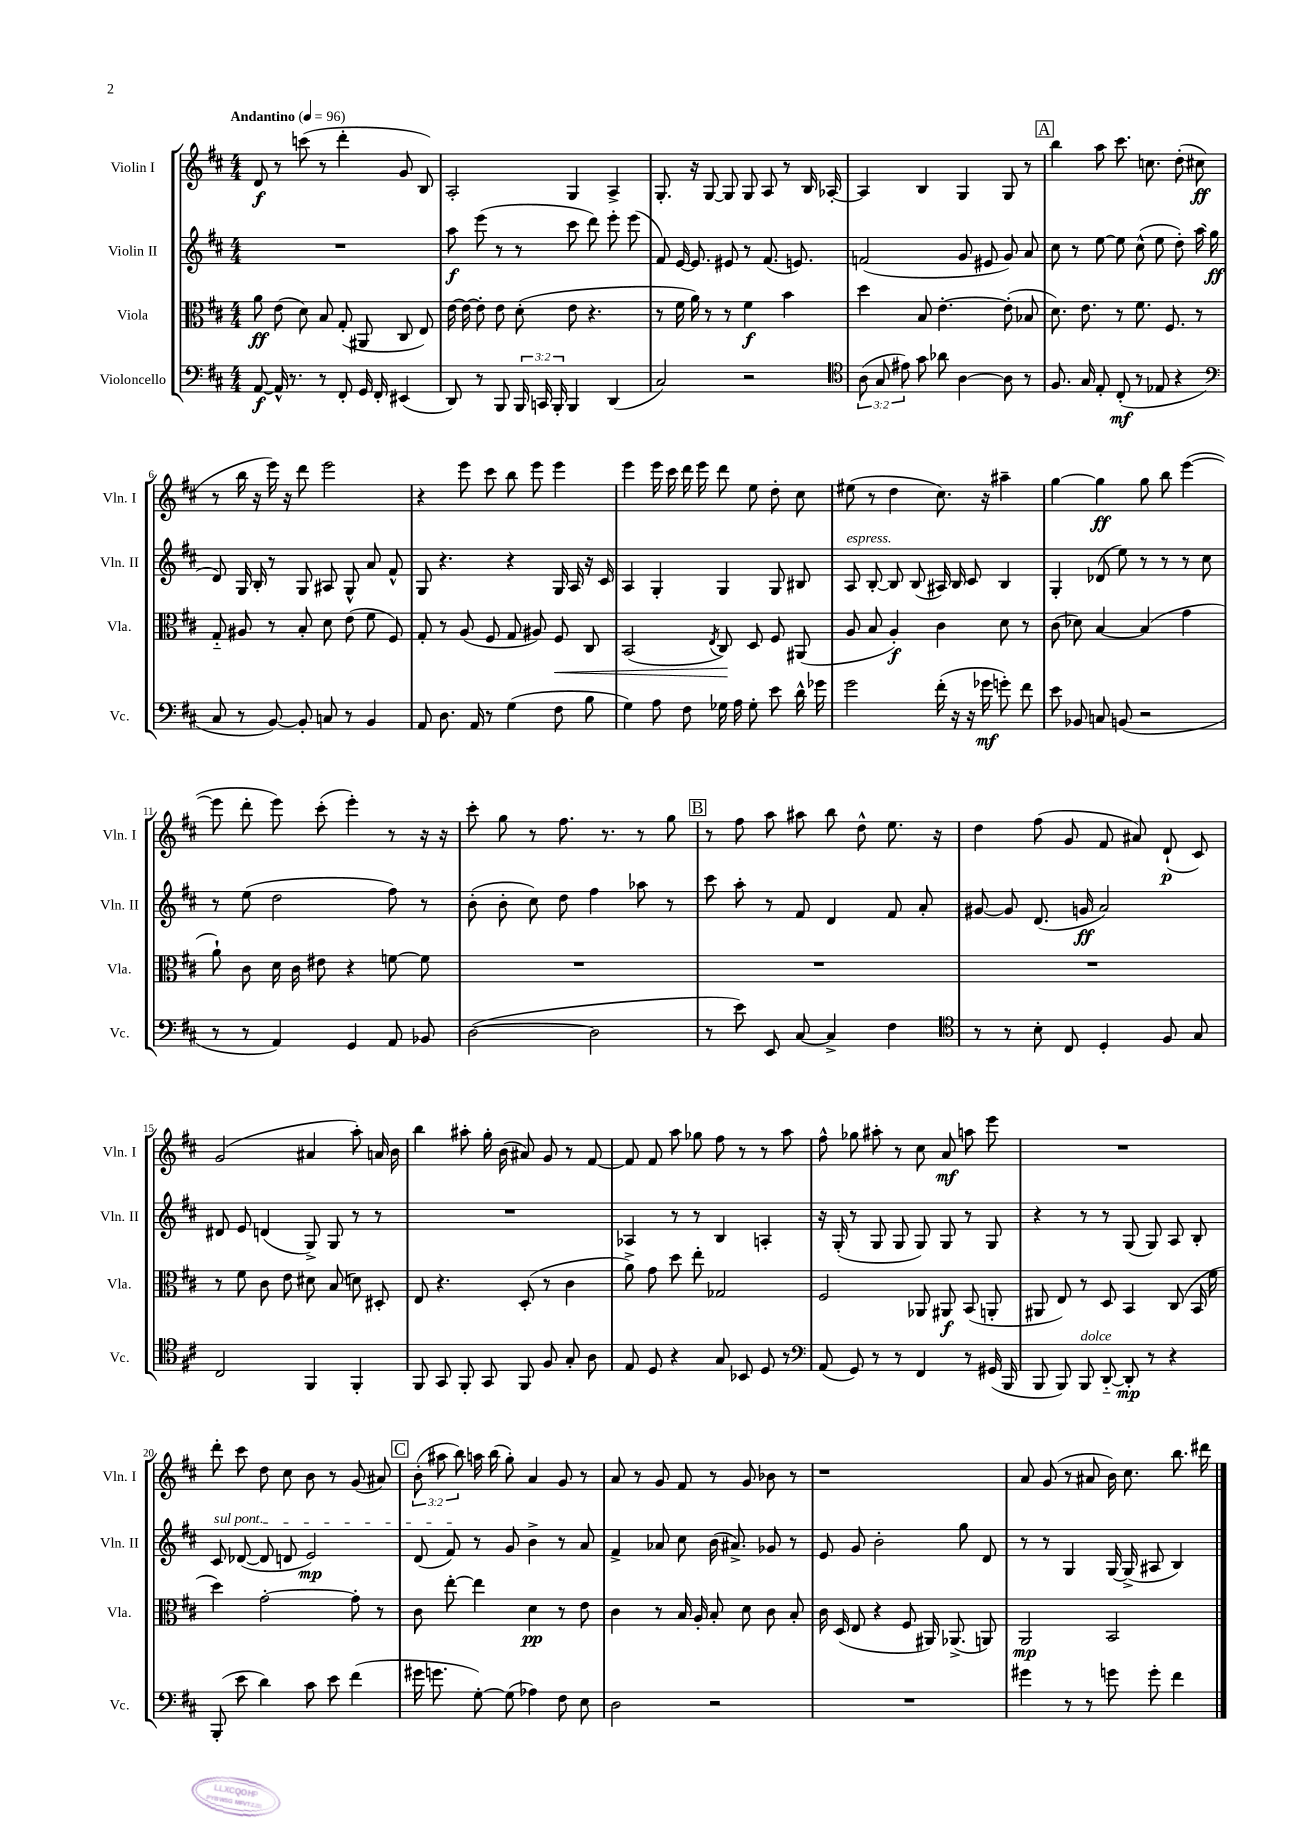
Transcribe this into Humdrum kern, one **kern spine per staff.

**kern	**kern	**kern	**kern
*staff4	*staff3	*staff2	*staff1
*clefF4	*clefC3	*clefG2	*clefG2
*k[f#c#]	*k[f#c#]	*k[f#c#]	*k[f#c#]
*M4/4	*M4/4	*M4/4	*M4/4
*MM96	*MM96	*MM96	*MM96
[8AA	8a	1r	8d
16AA^^]	(8e	.	8r
8.r	.	.	.
.	8d)	.	(8ccc
8r	8B	.	8r
8FF#'	(8G'	.	4ddd'
16GG	8AA#	.	.
16FF#'	.	.	.
(4EE#	8C#	.	8g
.	8E)	.	8B)
=	=	=	=
8DD)	[16e	8aa	2A'
.	16e_	.	.
8r	8e']	(8eee	.
8BBB	8e	8r	.
24BBB	(8d'	8r	.
24CC	.	.	.
24BBB'	.	.	.
4BBB	8e	8ccc#	4G
.	4.r	8ddd)	.
(4DD	.	8eee'	4A^
.	.	(8eee	.
=	=	=	=
2C#)	8r	8f#)	8.G'
.	16f#	[16e	.
.	16a)	8.e]	16r
.	8r	.	[8G
.	8r	8e#	8G]
2r	4f#	8r	8G
.	.	(8.f#	8A
.	4b	.	8r
.	.	8.e)	.
.	.	.	16B
.	.	.	[16A-'
=	=	=	=
*clefC4	*	*	*
(12A	4dd	(2f	4A-]
12G	.	.	.
12e#)	.	.	.
8g	8B	.	4B
8a-	[4.e'	.	.
[4A	.	8g	4G
.	.	8e#	.
8A]	(8e']	8g)	8G
8r	8B-	8a	8r
=	=	=	=
8.F#	8.d)	8cc#	4bb
.	.	8r	.
16G	8.e	.	.
8E'	.	[8ee	8aa
(8C#'	8r	8ee]	8.ccc#
8r	8.f#	(8cc#^^	.
.	.	.	8.cc
8E-	.	8ee	.
.	8.F#	.	.
4r	.	8dd')	(8dd'
.	8r	(16aa	8cc#
.	.	16gg	.
=	=	=	=
*clefF4	*	*	*
8C#	8G'~	8d)	8r
8r	8A#	16G	16bb
.	.	16B'	16r
[8BB)	8r	8r	16eee)
.	.	.	16r
8BB']	8B'	8G	8ddd
8C	8d	8A#	2eee
8r	(8e	8G^^	.
4BB	8f#	8a	.
.	8F#)	8f#^^	.
=	=	=	=
8AA	8G'	8G	4r
8.D	8r	4.r	.
.	(8A	.	8eee
16AA	.	.	.
8r	8F#	.	8ccc#
(4G	8G	4r	8bb
.	8A#)	.	8eee
8F#	8F#	16G	4eee
.	.	16A	.
8B	8C#	16r	.
.	.	16c#	.
=	=	=	=
4G)	(2BB	4A	4eee
8A	.	4G'	16eee
.	.	.	16ccc#
8F#	.	.	16ddd
.	.	.	16eee
.	8qE	.	.
16G-	8C#)	4G	8ddd
16A	.	.	.
8G-'	8D	.	8ee
8e	8F#	8G	8dd'
16d^^	(8AA#	8B#	8cc#
16g-	.	.	.
=	=	=	=
2g	8A	8A	(8ee#
.	8B	[8B'	8r
.	4A')	8B]	4dd
.	.	(8B	.
(16f#'	4c#	16A#)	8.cc#)
16r	.	16B	.
16r	.	8c#	.
16g-	.	.	16r
8g')	8d	4B	4aa#~
8f#	8r	.	.
=	=	=	=
8e	(8c#	4G'	[4gg
8BB-	8d-)	.	.
8C	[4B	(8d-	4gg]
(8BB	.	8ee)	.
2r	(4B]	8r	8gg
.	.	8r	8bb
.	4g	8r	([4eee
.	.	8cc#	.
=	=	=	=
8r	8a`)	8r	8eee]
8r	8c#	(8ee	8ddd'
4AA)	16d	2dd	8eee)
.	16c#	.	.
.	8e#	.	(8ccc#'
4GG	4r	.	4eee')
8AA	[8f	8ff#)	8r
8BB-	8f]	8r	16r
.	.	.	16r
=	=	=	=
([2D	1r	(8b'	8ccc#'
.	.	8b'	8gg
.	.	8cc#)	8r
.	.	8dd	8.ff#
2D]	.	4ff#	.
.	.	.	8.r
.	.	8aa-	8r
.	.	8r	8gg
=	=	=	=
8r	1r	8ccc#	8r
8e)	.	8aa'	8ff#
8EE	.	8r	8aa
[8C#	.	8f#	8aa#
4C#^]	.	4d	8bb
.	.	.	8dd^^
4F#	.	8f#	8.ee
.	.	8a'	.
.	.	.	16r
=	=	=	=
*clefC4	*	*	*
8r	1r	[8g#	4dd
8r	.	8g#]	.
8B'	.	(8.d	(8ff#
8C#	.	.	8g
.	.	16g	.
4D'	.	2a)	8f#
.	.	.	8a#)
8F#	.	.	(8d`
8G	.	.	8c#)
=	=	=	=
2C#	8r	8d#	(2g
.	8f#	8e	.
.	8c#	(4d	.
.	8e	.	.
4FF#	8d#	8G^)	4a#
.	(8B	8G	.
4FF#'	8d)	8r	8aa')
.	8D#'	8r	16a
.	.	.	16b
=	=	=	=
8FF#	8E	1r	4bb
8GG	4.r	.	.
8FF#'	.	.	8aa#'
8GG	.	.	16gg'
.	.	.	(16b
8FF#	(8D'	.	8a#)
8F#	8r	.	8g
8G'	4c#	.	8r
8A	.	.	[8f#
=	=	=	=
8E	8a^)	4A-	8f#]
8D	8g	.	8f#
4r	8dd	8r	8aa
.	8ee'	8r	8gg-
8G	2G-	4B	8ff#
8BB-	.	.	8r
8D	.	4A'	8r
8r	.	.	8aa
=	=	=	=
*clefF4	*	*	*
(8AA	2F#	16r	8ff#^^
.	.	(16G'	.
8GG)	.	8r	8gg-
8r	.	8G	8aa#'
8r	.	8G	8r
4FF#	8AA-	8G)	8cc#
.	8AA#	8G	8a
8r	(8BB	8r	8aa
(16GG#	8AA'	8G	8eee
16BBB	.	.	.
=	=	=	=
8BBB	8AA#	4r	1r
8BBB)	8E)	.	.
8BBB	8r	8r	.
[8DD'~	8D	8r	.
8DD']	4BB	(8G	.
8r	.	8G)	.
4r	(8C#	8A	.
.	16BB	8B'	.
.	16f#	.	.
=	=	=	=
(8BBB'	4dd)	8c#	8ddd'
8e	.	([8d-	8ccc#
4d)	[2g'	8d-]	8dd
.	.	8d	8cc#
8c#	.	2e)	8b
8e	.	.	8r
(4f#	8g']	.	(8g
.	8r	.	8a#)
=	=	=	=
16g#	8c#	(8d	(12b'
8.g	.	.	.
.	.	.	12aa#
.	[8ee'	8f#)	.
.	.	.	12bb)
[8G')	4ee]	8r	16aa
.	.	.	(16bb
(8G]	.	8g	8gg')
4A-)	4d	4b^	4a
8F#	8r	8r	8g
8E	8e	8a	8r
=	=	=	=
2D	4c#	4f#^	8a
.	.	.	8r
.	8r	8a-	8g
.	16B	8cc#	8f#
.	16A'	.	.
2r	8B'	(16b	8r
.	.	8.a#^)	.
.	8d	.	8g
.	8c#	8g-	8b-
.	8B'	8r	8r
=	=	=	=
1r	16c#	8e	1r
.	(16D	.	.
.	8E	8g	.
.	4r	2b'	.
.	8F#	.	.
.	16AA#)	.	.
.	(8.AA-^	.	.
.	.	8gg	.
.	8AA)	8d	.
=	=	=	=
4g#	2AA	8r	8a
.	.	8r	(8g
8r	.	4G	8r
8r	.	.	8a#
8g	2BB	[16G	16b)
.	.	(16G^]	8.cc#
8g'	.	8A#	.
4f#	.	4B)	8.bb
.	.	.	16ddd#
==	==	==	==
*-	*-	*-	*-
